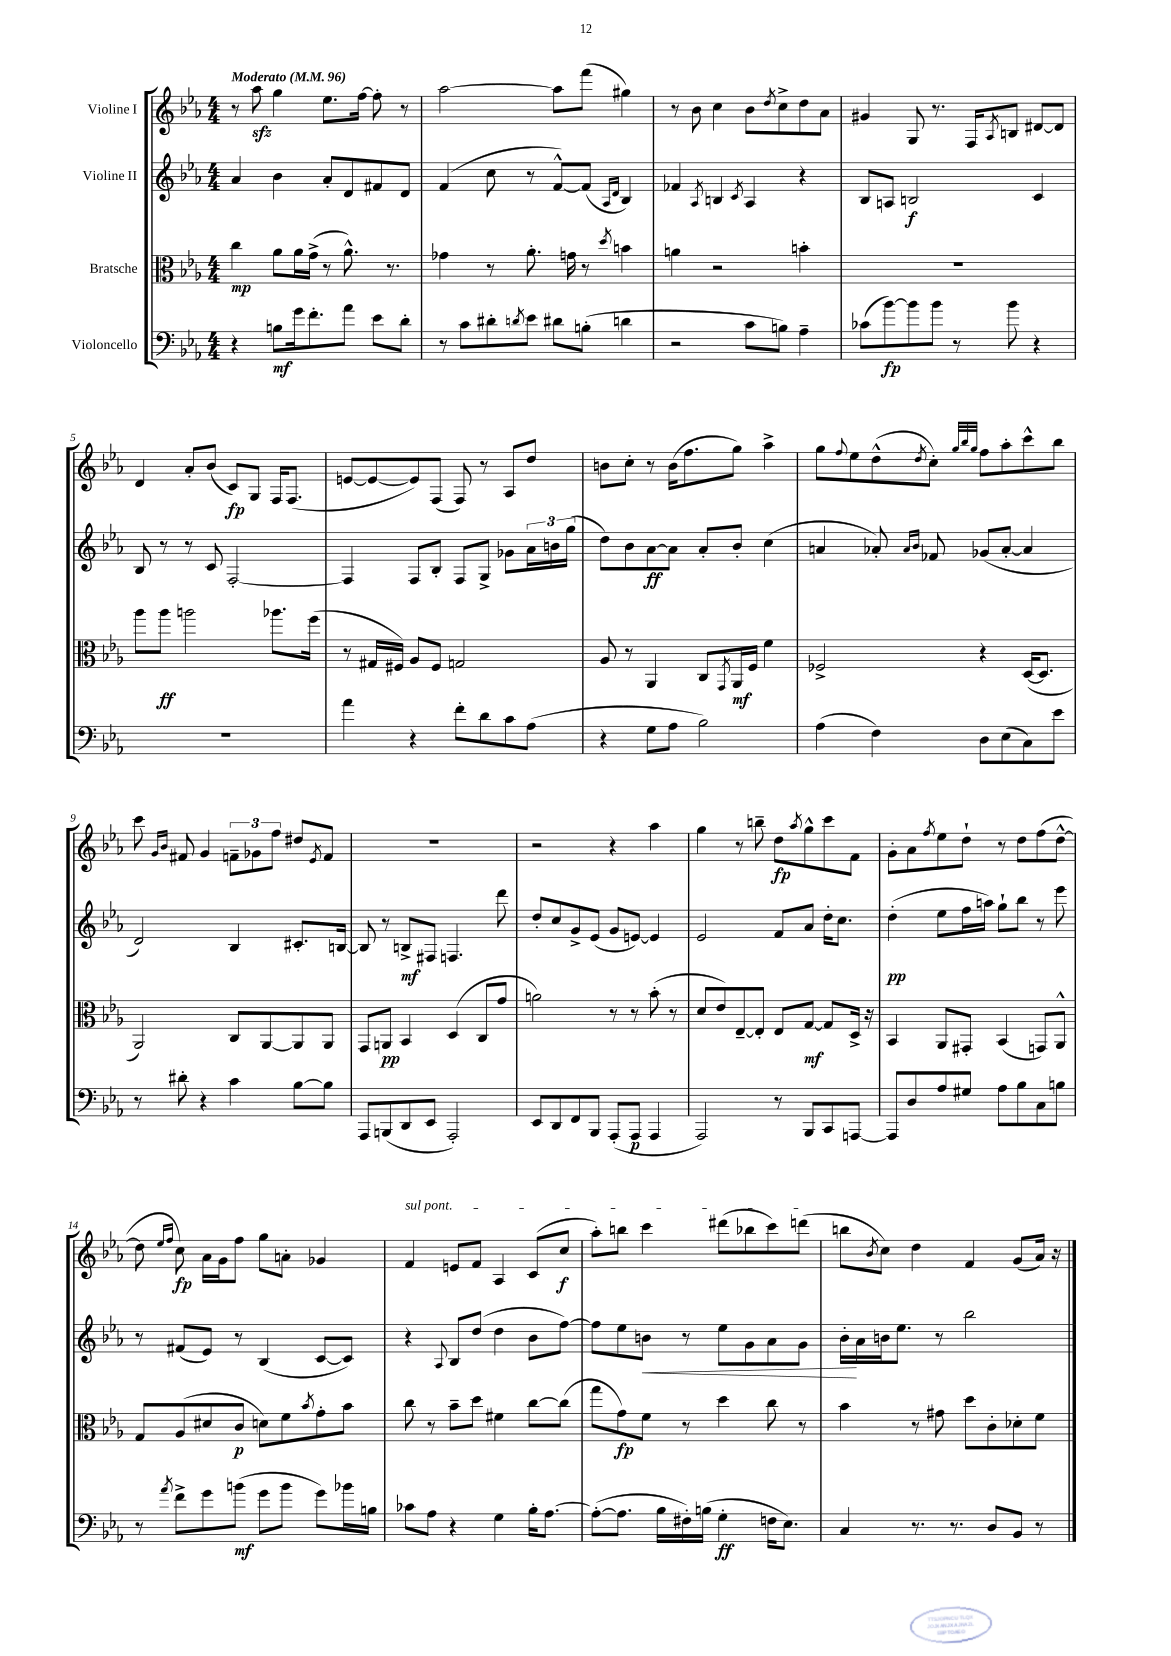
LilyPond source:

<<
\new StaffGroup <<
\new Staff = "s0" \with { instrumentName = "Violine I" } {
    \clef treble \key ees \major \numericTimeSignature \time 4/4 \tempo "Moderato" 4 = 96
    r8 aes''8\sfz g''4 ees''8. f''16~ f''8-. r8 |
    aes''2~ aes''8 f'''8( gis''4) |
    r8 bes'8 c''4 bes'8 \acciaccatura { d''8 } c''8-> d''8 aes'8 |
    gis'4 g8 r8. f16 \acciaccatura { aes8 } b8 dis'8~ dis'8 |
    d'4 aes'8-. bes'8( c'8\fp) g8 f16 f8.( |
    e'8~ e'8~ e'8) f8( f8) r8 aes8 d''8 |
    b'8 c''8-. r8 b'16( f''8. g''8) aes''4-> |
    g''8 \appoggiatura { f''8 } ees''8 d''8-^( \acciaccatura { d''8 } c''8-.) \grace { g''32 bes''32 g''32 } f''8 aes''8-. c'''8-^ bes''8 |
    c'''8 \grace { g'16 bes'16 } fis'8 g'4 \tuplet 3/2 { f'8-- ges'8 f''8 } dis''8 \acciaccatura { ees'8 } f'8 |
    R1 |
    r2 r4 aes''4 |
    g''4 r8 b''8-- d''8\fp \acciaccatura { aes''8 } g''8-^ c'''8 f'8 |
    g'8-. aes'8 \acciaccatura { f''8 } ees''8 d''8-! r8 d''8 f''8( d''8~-^ |
    d''8 \grace { ees''16 f''16 } c''8\fp) aes'16 g'16 f''8 g''8 a'8-. ges'4 |
    \once \override TextSpanner.bound-details.left.text = \markup { \italic "sul pont." } f'4\startTextSpan e'8 f'8 aes4 c'8( c''8\f |
    aes''8-.) b''8 c'''4 dis'''8( bes''8 c'''8) d'''8\stopTextSpan( |
    b''8 \acciaccatura { bes'8 } c''8) d''4 f'4 g'8( aes'16) r16 \bar "|." |
}
\new Staff = "s1" \with { instrumentName = "Violine II" } {
    \clef treble \key ees \major \numericTimeSignature \time 4/4
    aes'4 bes'4 aes'8-. d'8 fis'8 d'8 |
    f'4( c''8 r8 f'8~-^) f'8( \grace { aes16 d'16 } bes4) |
    fes'4 \acciaccatura { aes8 } b4 \acciaccatura { c'8 } aes4 r4 |
    bes8 a8 b2\f c'4 |
    bes8 r8 r8 c'8 f2~-. |
    f4 f8 bes8-. f8 g8-> ges'8 \tuplet 3/2 { aes'16 b'16 g''16( } |
    d''8) bes'8 aes'8~\ff aes'8 aes'8-. bes'8-. c''4( |
    a'4 aes'8-.) \grace { aes'16 bes'16 } fes'8 ges'8( aes'8~-. aes'4 |
    d'2) bes4 cis'8.-. b16~ |
    b8 r8 b8->\mf fis8 f4. d'''8 |
    d''8-. c''8 g'8-> ees'8( g'8 e'8~) e'4 |
    ees'2 f'8 aes'8 d''16-. c''8. |
    d''4-.\pp( ees''8 f''16 a''16) g''8-! bes''8 r8 ees'''8 |
    r8 fis'8( ees'8) r8 bes4( c'8~ c'8) |
    r4 \appoggiatura { aes8 } bes8 d''8( d''4 bes'8 f''8~) |
    f''8 ees''8 b'8\< r8 ees''8 g'8 aes'8 g'8 |
    bes'16-.\! aes'16 b'16 ees''8. r8 bes''2 \bar "|." |
}
\new Staff = "s2" \with { instrumentName = "Bratsche" } {
    \clef alto \key ees \major \numericTimeSignature \time 4/4
    c''4\mp aes'8 aes'16 g'16->( r8 aes'8.-^) r8. |
    ges'4 r8 aes'8.-. g'16 r8 \acciaccatura { d''8 } b'4 |
    a'4 r2 b'4-. |
    R1 |
    aes''8 aes''8\ff a''2 aes''8. f''16( |
    r8 gis16 fis16) aes8 fis8 g2 |
    aes8 r8 aes,4 c8 \acciaccatura { g,8 } aes,16\mf f16 f'4 |
    fes2-> r4 d16~( d8. |
    aes,2) c8 aes,8~ aes,8 aes,8 |
    g,8 a,8\pp bes,4 d4( c8 g'8 |
    a'2) r8 r8 bes'8-.( r8 |
    d'8 ees'8) ees8~-- ees8-. ees8 g8~\mf g8 d16-> r16 |
    bes,4 aes,8 gis,8-. bes,4( g,8) aes,8-^ |
    g8 aes8( dis'8 c'8\p d'8) f'8 \acciaccatura { bes'8 } g'8-. bes'8 |
    c''8 r8 bes'8-- d''8 fis'4 c''8~ c''8( |
    g''8 g'8\fp) f'8 r8 d''4 c''8 r8 |
    bes'4 r8 gis'8 d''8 c'8-. des'8-. f'8 \bar "|." |
}
\new Staff = "s3" \with { instrumentName = "Violoncello" } {
    \clef bass \key ees \major \numericTimeSignature \time 4/4
    r4 b8\mf g'16 f'8.-. aes'8 ees'8 d'8-. |
    r8 c'8 dis'8-. \acciaccatura { d'8 } ees'8 dis'8 b8-.( d'4 |
    r2 c'8 b8) aes4-- |
    ces'8( bes'8~\fp) bes'8 bes'8 r8 bes'8 r4 |
    R1 |
    aes'4 r4 f'8-. d'8 c'8 aes8( |
    r4 g8 aes8 bes2) |
    aes4( f4) d8 ees8( c8) ees'8 |
    r8 dis'8-. r4 c'4 bes8~ bes8 |
    aes,,8 b,,8( d,8 ees,8 aes,,2-.) |
    ees,8 d,8 f,8 bes,,8 aes,,8-.( aes,,8\p aes,,4 |
    aes,,2) r8 bes,,8 c,8 a,,8~ |
    a,,8 d8 aes8 gis8 aes8 bes8 c8 b8 |
    r8 \acciaccatura { aes'8 } f'8-> g'8 b'8\mf( g'8 b'8 g'8) bes'16 b16 |
    ces'8 aes8 r4 g4 bes16-. aes8.~ |
    aes8~-.( aes8. bes16 fis16-.) b16( g4-.\ff f16 ees8.) |
    c4 r8. r8. d8 bes,8 r8 \bar "|." |
}
>>
>>
